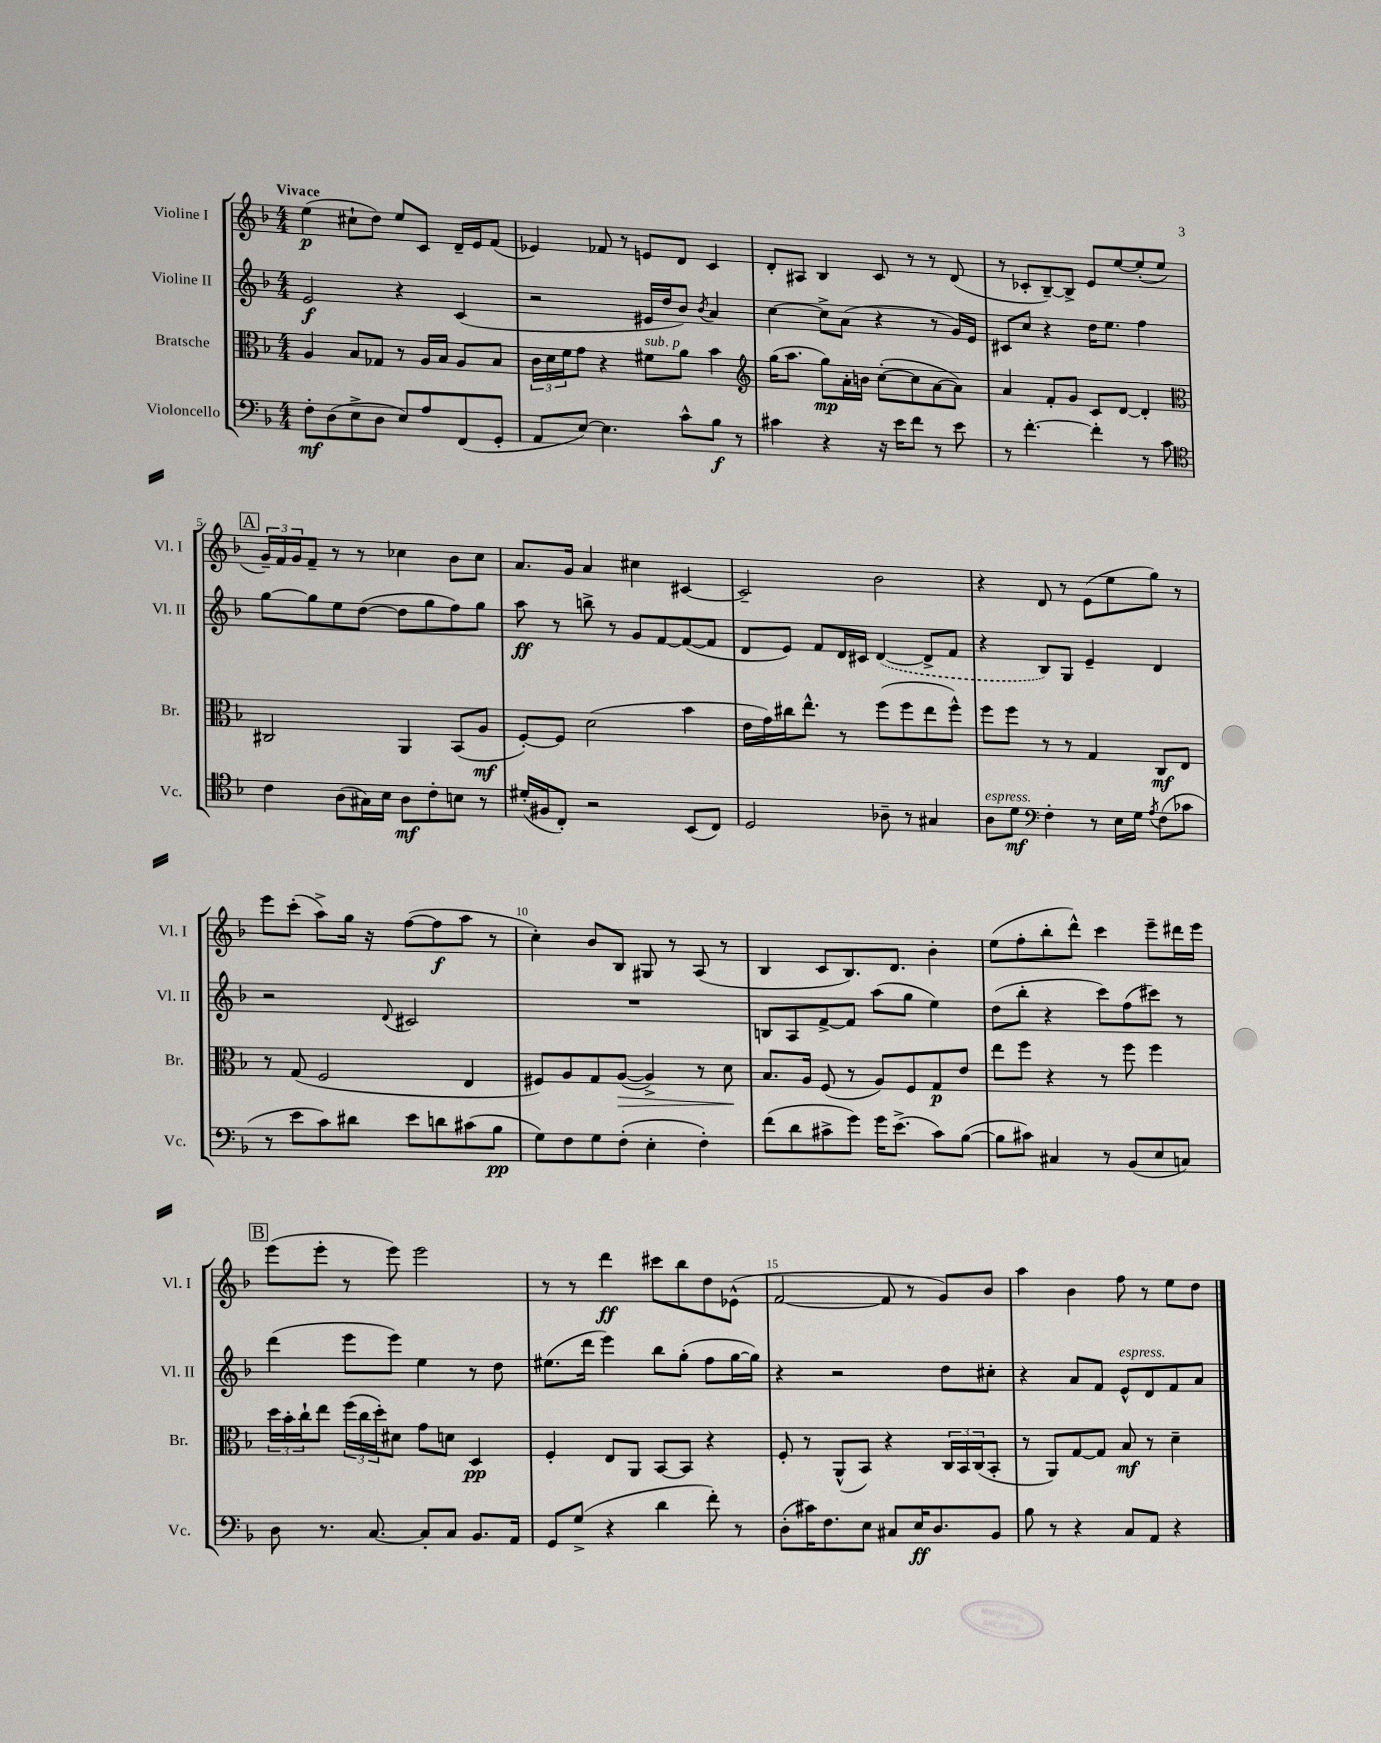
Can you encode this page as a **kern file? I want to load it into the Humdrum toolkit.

**kern	**dynam	**kern	**dynam	**kern	**dynam	**kern	**dynam
*part4	*part4	*part3	*part3	*part2	*part2	*part1	*part1
*staff4	*staff4	*staff3	*staff3	*staff2	*staff2	*staff1	*staff1
*I"Violoncello	*	*I"Bratsche	*	*I"Violine II	*	*I"Violine I	*
*I'Vc.	*	*I'Br.	*	*I'Vl. II	*	*I'Vl. I	*
*clefF4	*	*clefC3	*	*clefG2	*	*clefG2	*
*k[b-]	*	*k[b-]	*	*k[b-]	*	*k[b-]	*
*M4/4	*	*M4/4	*	*M4/4	*	*M4/4	*
=1	=1	=1	=1	=1	=1	=1	=1
!	!	!	!	!	!	!LO:TX:a:B:t=Vivace	!
8F'\L	mf	4A/	.	2e/	f	(4ee\	p
(8D\	.	.	.	.	.	.	.
8E^\	.	8B-/L	.	.	.	8cc#X`\L	.
8D\J	.	8G-X/J	.	.	.	8dd\J)	.
8E/L)	.	8r	.	4r	.	8ee/L	.
8A/	.	16A/LL	.	.	.	8c/J	.
.	.	16B-/JJ	.	.	.	.	.
(8FF/	.	8A/L	.	(4c/	.	16d~/LL	.
.	.	.	.	.	.	16e/J	.
8GG'/J	.	8B-/J	.	.	.	(8f/J	.
=2	=2	=2	=2	=2	=2	=2	=2
8AA/L	.	24c\LL	.	2r	.	4e-X/)	.
.	.	24d\	.	.	.	.	.
.	.	24f\J	.	.	.	.	.
[8E/J)	.	8g\J	.	.	.	.	.
4.E\]	.	4r	.	.	.	8f-X/	.
.	.	.	.	.	.	8r	.
!	!	!LO:TX:a:i:t=sub. p	!	!	!	!	!
.	.	8f#X\L	.	16e#X/LL	.	8en/L	.
.	.	.	.	16dd/J	.	.	.
8c^^\L	.	8a\J	.	8b-/J)	.	8d/J	.
.	.	.	.	8qb-/	.	.	.
8B-\J	f	4b-\	.	4a/	.	4c/	.
8r	.	.	.	.	.	.	.
=3	=3	=3	=3	=3	=3	=3	=3
*	*	*clefG2	*	*	*	*	*
4c#X\	.	(16gg\KL	.	[4cc\	.	8d'/L	.
.	.	8.aa\J	.	.	.	.	.
.	.	.	.	.	.	8A#X/J	.
4r	.	8gg\L)	mp	8cc^\L]	.	4B-/	.
.	.	16a'\L	.	(8a\J	.	.	.
.	.	16bn\JJ	.	.	.	.	.
16r	.	([8cc'\L	.	4r	.	8c/	.
16e\KL	.	.	.	.	.	.	.
8f\J	.	8cc\]	.	.	.	8r	.
8r	.	[8a\	.	8r	.	8r	.
8e\	.	8a\J])	.	16g/LL)	.	(8d/	.
.	.	.	.	16e/JJ	.	.	.
=4	=4	=4	=4	=4	=4	=4	=4
8r	.	4a/	.	8c#X/L	.	8r	.
[4.f'\	.	.	.	8cc/J	.	8c-X'/L	.
.	.	8f'/L	.	4r	.	[8B-~/)	.
.	.	8g/J	.	.	.	8B-^/J]	.
4f'\]	.	8c/L	.	16dd\KL	.	8e/L	.
.	.	.	.	8.ee\J	.	.	.
.	.	[8d/J	.	.	.	[8ee/	.
8r	.	4d'/]	.	4ff\	.	(8ee'/]	.
8c\	.	.	.	.	.	8ee/J	.
!!LO:LB:g=z
!!LO:REH:place=s1:t=A
=5	=5	=5	=5	=5	=5	=5	=5
*clefC4	*	*clefC3	*	*	*	*	*
4c\	.	2C#X/	.	[8gg\L	.	24g~/LL)	.
.	.	.	.	.	.	24f/	.
.	.	.	.	.	.	24g/J	.
.	.	.	.	8gg\]	.	8f~/J	.
(8A\L	.	.	.	8ee\	.	8r	.
16G#X\L)	.	.	.	([8dd\J	.	8r	.
16B-\JJ	.	.	.	.	.	.	.
8A\L	mf	4AA/	.	8dd\L]	.	4cc-X\	.
8c'\	.	.	.	8gg\	.	.	.
8Bn\J	.	(8BB-/L	.	8ff\)	.	8b-\L	.
8r	.	8A/J	mf	8gg\J	.	8cc-\J	.
=6	=6	=6	=6	=6	=6	=6	=6
(16d#X'/LL	.	[8F'/L)	.	8aa\	ff	8.a/L	.
16F#X/J	.	.	.	.	.	.	.
8C'/J)	.	8F/J]	.	8r	.	.	.
.	.	.	.	.	.	16g/Jk	.
2r	.	(2d\	.	8bbn^\	.	4a/	.
.	.	.	.	8r	.	.	.
.	.	.	.	8g/L	.	4cc#X\	.
.	.	.	.	[8f/	.	.	.
(8BB-/L	.	4b-\	.	(8f/_	.	[4c#X/	.
8C/J)	.	.	.	8f/J]	.	.	.
=7	=7	=7	=7	=7	=7	=7	=7
2D/	.	16e\LL	.	8d/L	.	2c#~/]	.
.	.	16g\)	.	.	.	.	.
.	.	16cc#X\J	.	8e/J)	.	.	.
.	.	8.ee^^\J	.	.	.	.	.
.	.	.	.	8f/L	.	.	.
.	.	8r	.	16d/L	.	.	.
.	.	.	.	16c#X/JJ	.	.	.
8A-X~\	.	(8ff\L	.	([4d/	.	2b-\	.
8r	.	8ff\	.	.	.	.	.
4G#X/	.	8ee\	.	8d^/L]	.	.	.
.	.	8ff^^\J)	.	8f/J	.	.	.
=8	=8	=8	=8	=8	=8	=8	=8
!LO:TX:a:i:t=espress.	!	!	!	!	!	!	!
8A\L	.	8ff\L	.	4r	.	4r	.
8d\J	mf	8ff\J	.	.	.	.	.
*clefF4	*	*	*	*	*	*	*
4F'\	.	8r	.	8B-/L)	.	8d/	.
.	.	8r	.	8G/J	.	8r	.
8r	.	4G/	.	4e~/	.	(8e\L	.
16E\LL	.	.	.	.	.	8ee\	.
16G\JJ	.	.	.	.	.	.	.
8qA/	.	.	.	.	.	.	.
(8F\L	.	8C/L	mf	4d/	.	8gg\J)	.
8c-X\J	.	8E/J	.	.	.	8r	.
!!LO:LB:g=z
=9	=9	=9	=9	=9	=9	=9	=9
8r	.	8r	.	2r	.	8eee\L	.
8e\L	.	(8G/	.	.	.	(8ccc'\J	.
8c\)	.	2F/	.	.	.	8aa^\L)	.
8d#X\J	.	.	.	.	.	16gg\Jk	.
.	.	.	.	.	.	16r	.
.	.	.	.	8qqd/	.	.	.
8e\L	.	.	.	2c#X/	.	([8ff\L	.
8dn\	.	.	.	.	.	8ff\]	f
(8c#X\	.	4E/	.	.	.	8aa\J	.
8B-\J	pp	.	.	.	.	8r	.
=10	=10	=10	=10	=10	=10	=10	=10
8G\L)	.	8F#X/L)	.	1r	.	4cc'\)	.
8F\	.	8A/	.	.	.	.	.
8G\	.	8G/	.	.	.	8b-/L	.
!	!	!	!LO:HP:b	!	!	!	!
(8F'\J	.	([8A/J	>	.	.	8B-/J	.
4E'\	.	4A^/])	.	.	.	8G#X/	.
.	.	.	.	.	.	8r	.
4F'\)	.	8r	.	.	.	(8A/	.
.	.	8d\	.	.	.	8r	.
.	.	.	]	.	.	.	.
=11	=11	=11	=11	=11	=11	=11	=11
(8f\L	.	8.B-/L	.	8Bn/L	.	4B-/	.
8d\	.	.	.	8A/	.	.	.
.	.	16A/Jk	.	.	.	.	.
8c#X^\	.	(8F/	.	[8f^/	.	8c/L	.
8g\J)	.	8r	.	8f/J]	.	8.B-/)	.
16g\KL	.	8A/L)	.	(8aa\L	.	.	.
(8.e^\J	.	.	.	.	.	8.d/J	.
.	.	8F/	.	8gg\J	.	.	.
8c#\L)	.	8G/	p	4ee\)	.	4b-'\	.
([8B-\J	.	8e/J	.	.	.	.	.
=12	=12	=12	=12	=12	=12	=12	=12
8B-\L]	.	8ee\L	.	(8dd\L	.	(8ee\L	.
8c#X\J)	.	8ff\J	.	8bb-'\J	.	8ff'\	.
4C#X/	.	4r	.	4r	.	8bb-'\	.
.	.	.	.	.	.	8ddd^^\J)	.
8r	.	8r	.	8ccc\L)	.	4ccc\	.
(8BB-/L	.	8ff\	.	(8ff\	.	.	.
8E/	.	4ff\	.	8ccc#X\J)	.	8eee~\L	.
8Cn/J)	.	.	.	8r	.	16ddd#X\L	.
.	.	.	.	.	.	16eee\JJ	.
!!LO:LB:g=z
!!LO:REH:place=s1:t=B
=13	=13	=13	=13	=13	=13	=13	=13
8D\	.	24dd\LL	.	(4ddd\	.	(8eee\L	.
.	.	24b-'\	.	.	.	.	.
.	.	24cc`\J	.	.	.	.	.
8.r	.	8ee\J	.	.	.	8eee'\J	.
.	.	(24ff\LL	.	8eee\L	.	8r	.
.	.	24cc\	.	.	.	.	.
[8.C/	.	.	.	.	.	.	.
.	.	24dd'\J)	.	.	.	.	.
.	.	8d#X\J	.	8eee\J)	.	8eee\)	.
8C'/L]	.	8g\L	.	4ee\	.	2eee\	.
8C/J	.	8dn\J	.	.	.	.	.
8.BB-/L	.	4D/	pp	8r	.	.	.
.	.	.	.	8dd\	.	.	.
16AA/Jk	.	.	.	.	.	.	.
=14	=14	=14	=14	=14	=14	=14	=14
8GG/L	.	4F'/	.	(8.ee#X\L	.	8r	.
(8G^/J	.	.	.	.	.	8r	.
.	.	.	.	16ddd\Jk	.	.	.
4r	.	8E/L	.	4eee\)	.	4ddd\	ff
.	.	8AA/J	.	.	.	.	.
4d\	.	[8BB-/L	.	8bb-\L	.	8ccc#X\L	.
.	.	8BB-/J]	.	(8gg'\J	.	8bb-\	.
8f'\)	.	4r	.	8ff\L	.	8dd\	.
8r	.	.	.	[16gg\L	.	(8e-X^^\J	.
.	.	.	.	16gg\JJ])	.	.	.
=15	=15	=15	=15	=15	=15	=15	=15
(8D'\L	.	8F'/	.	4r	.	[2f/	.
16c#X\K)	.	8r	.	.	.	.	.
8.F\	.	.	.	.	.	.	.
.	.	(8AA^^/L	.	2r	.	.	.
8E\J	.	8BB-/J)	.	.	.	.	.
8C#X/L	.	4r	.	.	.	8f/]	.
16E/K	ff	.	.	.	.	8r	.
8.D/	.	.	.	.	.	.	.
.	.	24C/LL	.	8dd\L	.	8g/L)	.
.	.	24BB-/	.	.	.	.	.
.	.	(24C/J	.	.	.	.	.
8BB-/J	.	8BB-'/J	.	8cc#X'\J	.	8b-/J	.
=16	=16	=16	=16	=16	=16	=16	=16
8B-\	.	8r	.	4r	.	4aa\	.
8r	.	8AA/L)	.	.	.	.	.
4r	.	[8G/	.	8a/L	.	4b-\	.
.	.	8G/J]	.	8f/J	.	.	.
!	!	!	!	!LO:TX:a:i:t=espress.	!	!	!
8C/L	.	8B-/	mf	8e^^/L	.	8ff\	.
8AA/J	.	8r	.	8d/	.	8r	.
4r	.	4d~\	.	8f/	.	8ee\L	.
.	.	.	.	8a/J	.	8dd\J	.
==	==	==	==	==	==	==	==
*-	*-	*-	*-	*-	*-	*-	*-
